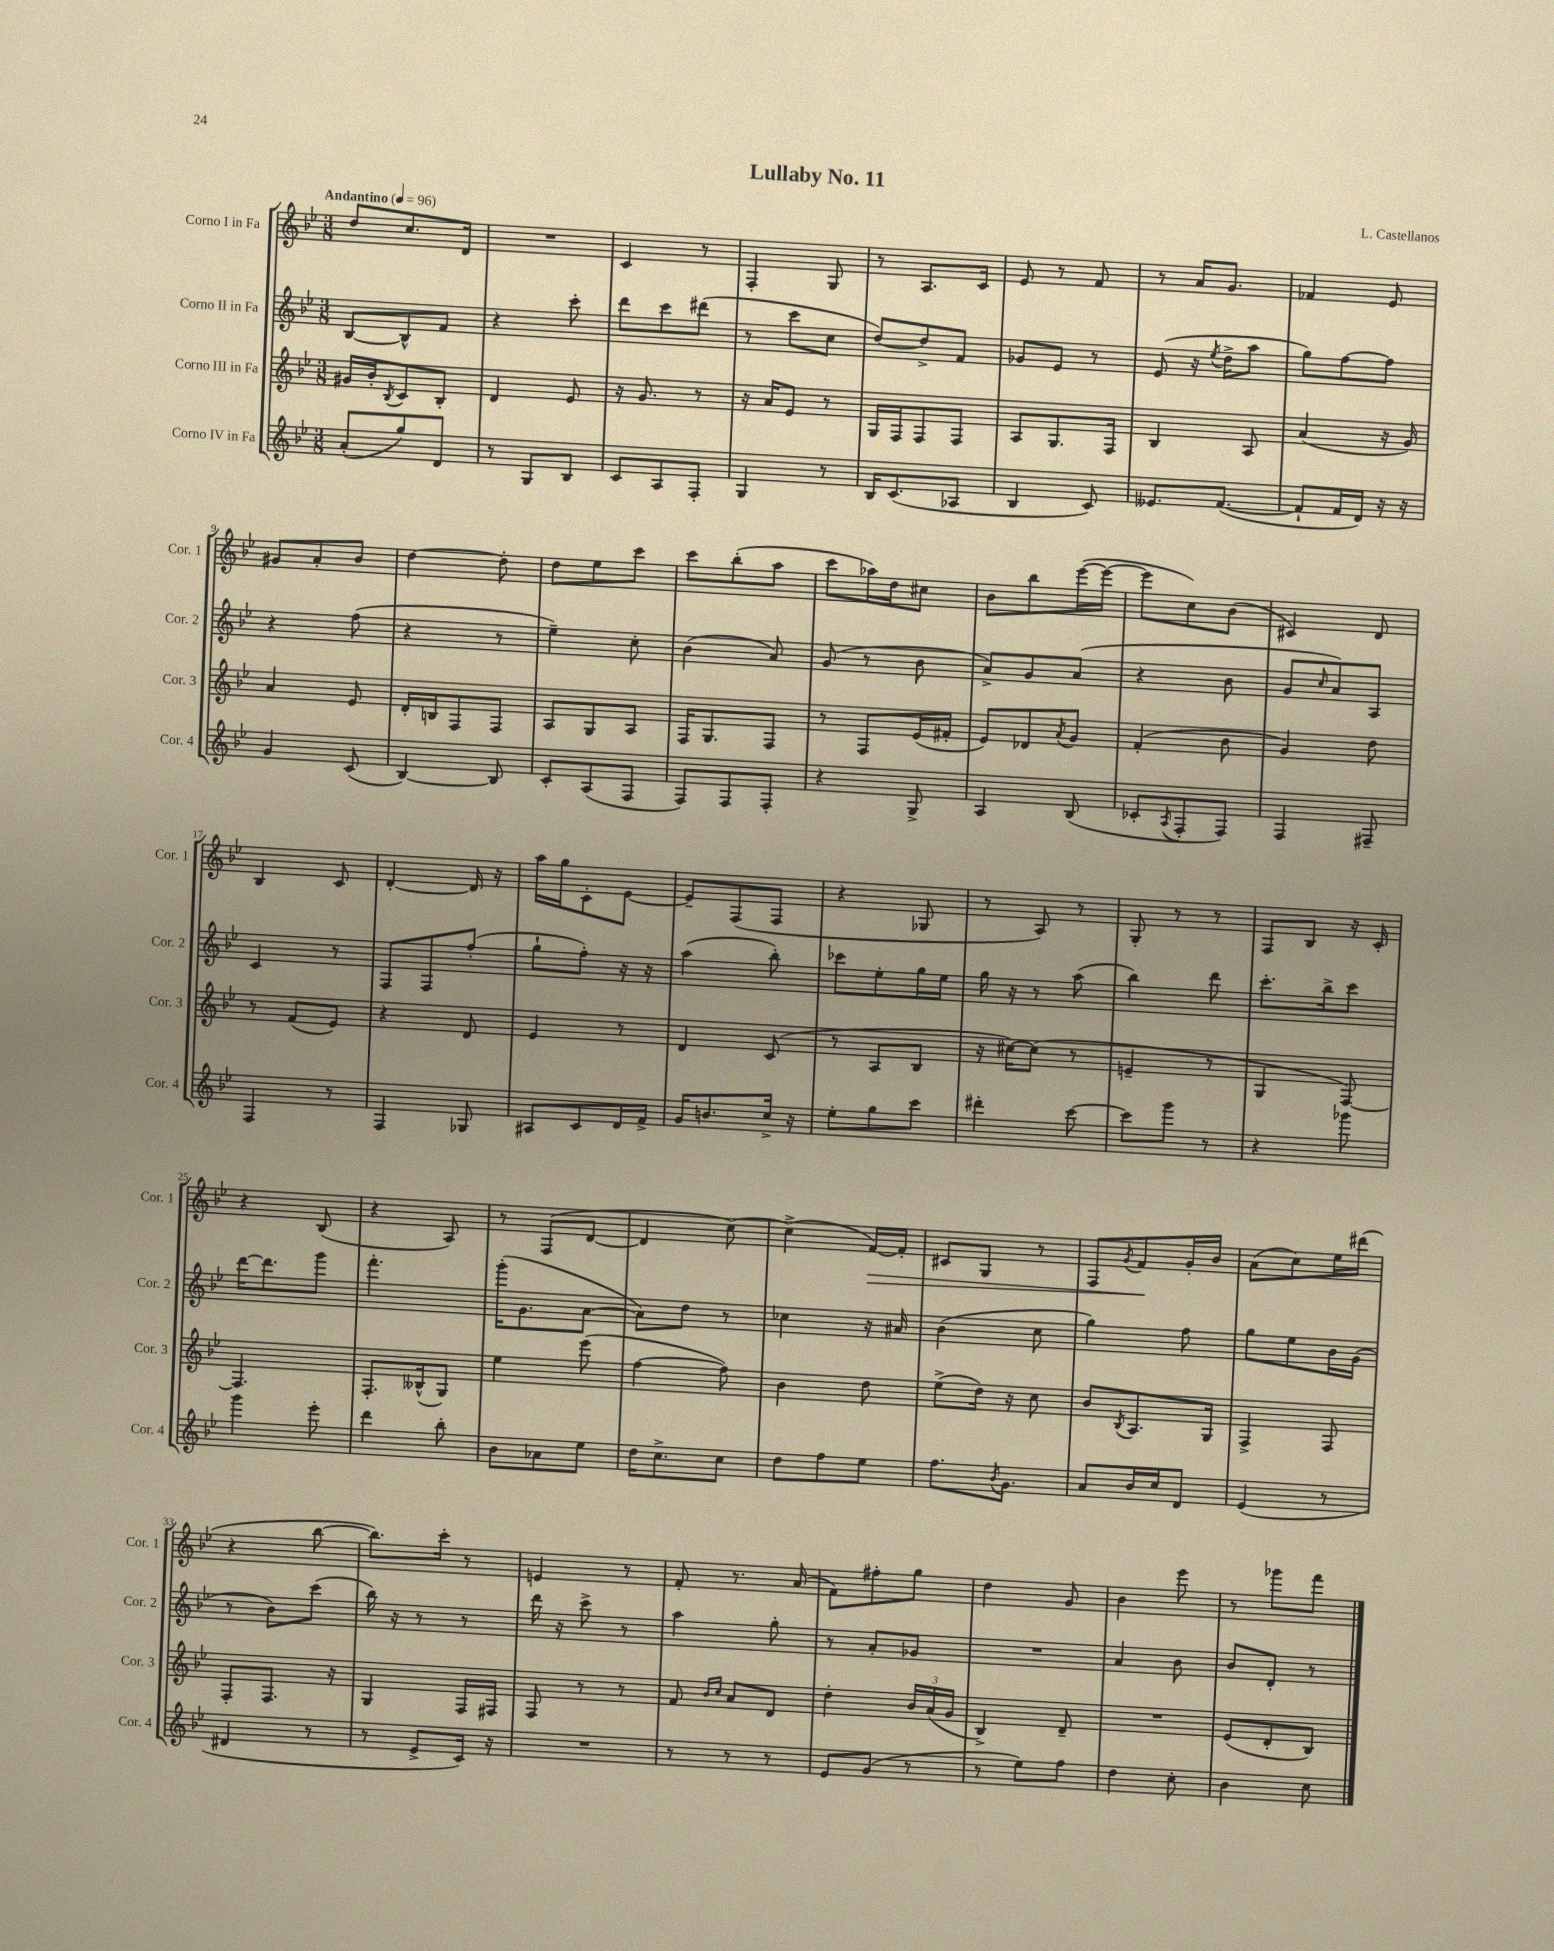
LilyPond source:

\header { title = "Lullaby No. 11" composer = "L. Castellanos" }
<<
\new StaffGroup <<
\new Staff = "s0" \with { instrumentName = "Corno I in Fa" shortInstrumentName = "Cor. 1" } {
    \clef treble \key bes \major \numericTimeSignature \time 3/8 \tempo "Andantino" 4 = 96
    d''8 c''8. d'16 |
    R4. |
    c'4 r8 |
    f4-. g8 |
    r8 a8. c'16 |
    ees'8 r8 f'8 |
    r8 a'16 g'8. |
    fes'4 ees'8 |
    gis'8 a'8-. bes'8 |
    d''4~ d''8-. |
    d''8 ees''8 c'''8 |
    c'''8 bes''8-.( a''8 |
    c'''8 aes''16) d''16 cis''8 |
    bes'8 bes''8 ees'''16~( ees'''16~ |
    ees'''8 c''8) bes'8( |
    cis'4) d'8 |
    bes4 c'8 |
    d'4~-. d'16 r16 |
    a''16 g''16 c'8-. ees'8~ |
    ees'8-- f8( f8 |
    r4 ges8 |
    r8 a8) r8 |
    g8-. r8 r8 |
    f8 bes8 r16 c'16-. |
    r4 bes8( |
    r4 a8) |
    r8 f8( d'8~ |
    d'4 c''8~) |
    c''4->( f'16~\>) f'16-. |
    cis'8 g8 r8 |
    f8 \acciaccatura { g'8 } f'8\! g'16-. bes'16 |
    a'8( c''8) ees''16 dis'''16( |
    r4 bes''8~ |
    bes''8.) c'''16-. r8 |
    e'4 r8 |
    f'8-. r8. a'16( |
    f'8) fis''8-. g''8 |
    d''4 g'8 |
    bes'4 ees'''8 |
    r8 ges'''8 f'''8 \bar "|." |
}
\new Staff = "s1" \with { instrumentName = "Corno II in Fa" shortInstrumentName = "Cor. 2" } {
    \clef treble \key bes \major \numericTimeSignature \time 3/8
    bes8~ bes8-^ f'8 |
    r4 c'''8-. |
    d'''8 c'''8 dis'''8( |
    r8 c'''8 c''8 |
    d''8~) d''8-> f'8 |
    ges'8 ees'8 r8 |
    ees'8( r16 \acciaccatura { ees''8 } d''16-> a''8 |
    g''8) f''8~ f''8 |
    r4 f''8( |
    r4 r8 |
    ees''4--) c''8-. |
    bes'4( a'8) |
    g'8( r8 bes'8 |
    a'8->) g'8 a'8( |
    r4 bes'8 |
    g'8 \grace { c''16 } a'8) a8 |
    c'4 r8 |
    f8 f8 f''8-.( |
    g''8-! f''8-.) r16 r16 |
    a''4( bes''8-.) |
    ces'''8 ees''8-. g''16 ees''16 |
    g''16 r16 r8 a''8( |
    bes''4) d'''8 |
    c'''8.-. bes''16-> c'''8 |
    d'''16~ d'''8. g'''8 |
    f'''4.-. |
    g'''16-.( g'8. a'8~ |
    a'8) d''8 r8 |
    ces''4 r16 ais'16 |
    bes'4( c''8 |
    g''4) f''8 |
    g''8 ees''8 bes'16 g'16( |
    r8 bes'8) c'''8( |
    bes''16) r16 r8 r8 |
    d'''16 r16 c'''8-> r8 |
    a''4 g''8-. |
    r8 a'8-. ges'8 |
    R4. |
    a'4 bes'8 |
    bes'8 d'8-. r8 \bar "|." |
}
\new Staff = "s2" \with { instrumentName = "Corno III in Fa" shortInstrumentName = "Cor. 3" } {
    \clef treble \key bes \major \numericTimeSignature \time 3/8
    gis'16 bes'16-. \acciaccatura { bes8 } c'8 bes8-. |
    d'4 ees'8 |
    r16 g'8. r8 |
    r16 a'16 ees'8 r8 |
    g16 f16 f8 f8 |
    a8 g8. f16 |
    bes4 a8 |
    a'4( r16 g'16) |
    a'4 ees'8 |
    d'16-. b16 f8 f8 |
    a8 g8 a8 |
    f16 g8. f8 |
    r8 f8 ees'16( fis'16-. |
    ees'8) des'8 \acciaccatura { a'8 } g'8 |
    f'4-.( bes'8 |
    g'4) d''8 |
    r8 f'8( ees'8) |
    r4 d'8 |
    ees'4 r8 |
    d'4 c'8( |
    r8 a8 bes8 |
    r16 cis''16~) cis''8( r8 |
    e'4-- r8 |
    g4 f8~) |
    f4. |
    f8.-. beses16-^( g8) |
    ees''4 ees'''8( |
    f''4~ f''8) |
    bes'4 d''8 |
    ees''8->( d''16) r16 c''8 |
    bes'8 \acciaccatura { bes8 } a8. g16 |
    f4-> f8 |
    f8-. f8. r16 |
    g4 f16 fis16 |
    f8 r8 r8 |
    f'8 \grace { bes'16 c''16 } a'8 d'8 |
    d''4-. \tuplet 3/2 { bes'16 a'16( g'16 } |
    bes4->) d'8-- |
    R4. |
    ees'8( d'8-. bes8) \bar "|." |
}
\new Staff = "s3" \with { instrumentName = "Corno IV in Fa" shortInstrumentName = "Cor. 4" } {
    \clef treble \key bes \major \numericTimeSignature \time 3/8
    a'8-.( g''8) d'8 |
    r8 g8 bes8 |
    c'8 a8 f8-. |
    g4 r8 |
    bes16 c'8.( aes8 |
    bes4 c'8) |
    eeses'8. f'8.~( |
    f'8-! f'16 d'16) r16 r16 |
    g'4 c'8( |
    bes4~) bes8 |
    c'8-. a8( f8 |
    f8) f8 f8-. |
    r4 g8-> |
    a4 bes8( |
    ces'8-. \acciaccatura { a8 } f8-. f8) |
    f4 fis8-- |
    f4 r8 |
    f4 ges8 |
    ais8 c'8 d'16 f'16-> |
    g'16 b'8. c''16-> r16 |
    ees''8-. g''8 c'''8 |
    dis'''4-. c'''8~ |
    c'''8 g'''8 r8 |
    r4 ges'''8 |
    g'''4 ees'''8-. |
    d'''4 bes''8-. |
    bes'8 aes'8 ees''8 |
    d''16 c''8.-> c''8 |
    d''8 f''8 ees''8 |
    f''8. \acciaccatura { bes'8 } g'8. |
    a'8 bes'16 c''16 d'8 |
    ees'4( r8 |
    dis'4 r8 |
    r8 ees'8-> c'16) r16 |
    R4. |
    r8 r8 r8 |
    ees'8 g'8( r8 |
    r8 ees''8) f''8 |
    d''4 c''8-. |
    bes'4 c''8 \bar "|." |
}
>>
>>
